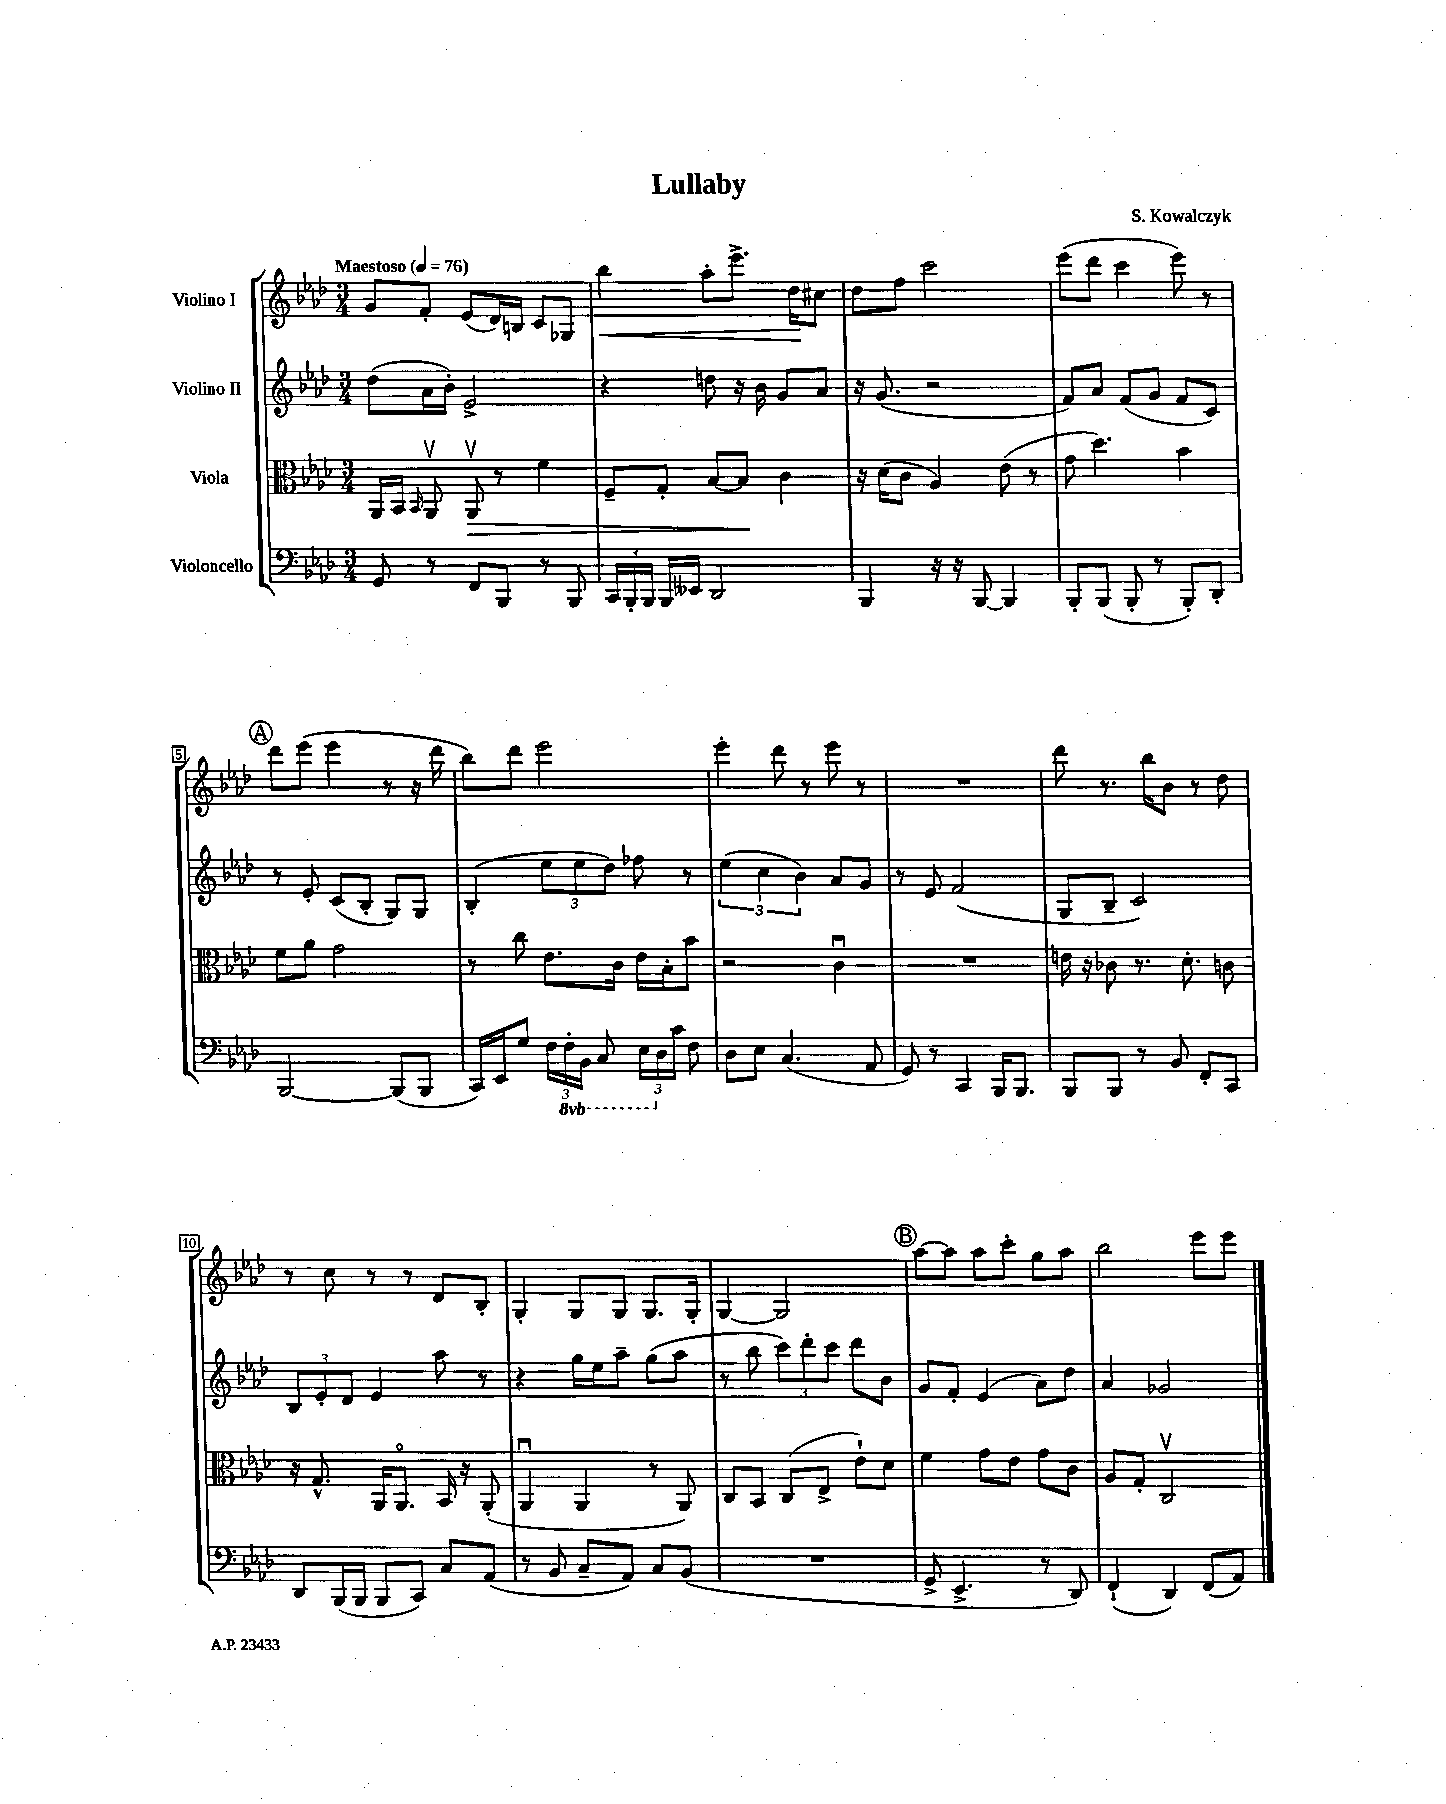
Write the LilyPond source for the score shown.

\header { title = "Lullaby" composer = "S. Kowalczyk" }
<<
\new StaffGroup <<
\new Staff = "s0" \with { instrumentName = "Violino I" } {
    \clef treble \key aes \major \numericTimeSignature \time 3/4 \tempo "Maestoso" 4 = 76
    \autoBeamOff g'8[ f'8]-. ees'8[( des'16) b16] c'8[ ges8] |
    bes''4\< aes''8[-. ees'''8.]-> des''16[\! cis''8] |
    des''8[ f''8] c'''2 |
    ees'''8[( des'''8] c'''4 ees'''8) r8 |
    \mark \markup { \circle "A" } des'''8[ ees'''8]( ees'''4 r8 r16 des'''16 |
    bes''8[) des'''8] ees'''2 |
    ees'''4-. des'''8 r8 ees'''8 r8 |
    R2. |
    des'''8 r8. bes''16[ bes'8] r8 des''8 |
    r8 c''8 r8 r8 des'8[ bes8]-. |
    g4-. g8[ g8] g8.[ g16]-. |
    g4~ g2 |
    \mark \markup { \circle "B" } aes''8[~ aes''8] aes''8[ c'''8]-. g''8[ aes''8] |
    bes''2 ees'''8[ ees'''8] \bar "|." |
}
\new Staff = "s1" \with { instrumentName = "Violino II" } {
    \clef treble \key aes \major \numericTimeSignature \time 3/4
    \autoBeamOff des''8[( aes'16 bes'16]-.) ees'2-> |
    r4 d''8 r16 bes'16 g'8[ aes'8] |
    r16 g'8.( r2 |
    f'8[) aes'8] f'8[( g'8] f'8[ c'8]) |
    \mark \markup { \circle "A" } r8 ees'8-. c'8[( bes8]-. g8[) g8] |
    bes4-.( \tuplet 3/2 { ees''8[ ees''8 des''8]) } fes''8 r8 |
    \tuplet 3/2 { ees''4( c''4 bes'4) } aes'8[ g'8] |
    r8 ees'8 f'2( |
    g8[ bes8]-- c'2) |
    \tuplet 3/2 { bes8[ ees'8-. des'8] } ees'4 aes''8 r8 |
    r4 g''16[ ees''16 aes''8]-- g''8[( aes''8] |
    r8 bes''8 \tuplet 3/2 { c'''8[) des'''8-. c'''8] } des'''8[ bes'8] |
    \mark \markup { \circle "B" } g'8[ f'8]-. ees'4( aes'8[) des''8] |
    aes'4 ges'2 \bar "|." |
}
\new Staff = "s2" \with { instrumentName = "Viola" } {
    \clef alto \key aes \major \numericTimeSignature \time 3/4
    \autoBeamOff aes,16[ bes,16] \grace { bes,16 } aes,8\upbow aes,8\upbow\> r8 f'4 |
    f8[-- g8]-. bes8[~ bes8]\! c'4 |
    r16 des'16[( c'8] aes4) ees'8( r8 |
    g'8 des''4.) bes'4 |
    \mark \markup { \circle "A" } f'8[ aes'8] g'2 |
    r8 c''8 ees'8.[ c'16] ees'16[ bes16-. bes'8] |
    r2 c'4\downbow |
    R2. |
    e'16 r16 ces'8 r8. des'8.-. c'8 |
    r16 g8.-^ aes,16[ aes,8.]\flageolet bes,16 r16 aes,8-.( |
    aes,4\downbow aes,4 r8 aes,8) |
    c8[ bes,8] c8[( ees8]-> ees'8[-!) des'8] |
    \mark \markup { \circle "B" } f'4 g'8[ ees'8] g'8[ c'8] |
    aes8[ g8]-. c2\upbow \bar "|." |
}
\new Staff = "s3" \with { instrumentName = "Violoncello" } {
    \clef bass \key aes \major \numericTimeSignature \time 3/4 \set Staff.ottavationMarkups = #ottavation-simple-ordinals
    \autoBeamOff g,8 r8 f,8[ bes,,8] r8 bes,,8 |
    \tuplet 3/2 { c,16[ bes,,16-. bes,,16] } bes,,16[ eeses,16] des,2 |
    bes,,4 r16 r16 bes,,8~ bes,,4 |
    bes,,8[-. bes,,8]( bes,,8-. r8 bes,,8[-.) des,8]-. |
    \mark \markup { \circle "A" } bes,,2~ bes,,8[( bes,,8] |
    c,16[) ees,16 g8] \tuplet 3/2 { f16[ \ottava #-1 f,16-. bes,,16] } c,8 \tuplet 3/2 { ees,16[ \ottava #0 des16 c'16] } f8 |
    des8[ ees8] c4.( aes,8 |
    g,8) r8 c,4 bes,,16[ bes,,8.] |
    bes,,8[ bes,,8] r8 bes,8 f,8[-. c,8] |
    des,8[ bes,,16( bes,,16] bes,,8[ c,8]) c8[ aes,8]( |
    r8 bes,8 c8[-- aes,8]) c8[ bes,8]( |
    R2. |
    \mark \markup { \circle "B" } g,8-> ees,4.-> r8 des,8) |
    f,4-!( des,4) f,8[( aes,8]) \bar "|." |
}
>>
>>
\layout { \context { \Score \override BarNumber.stencil = #(make-stencil-boxer 0.1 0.3 ly:text-interface::print) } }
